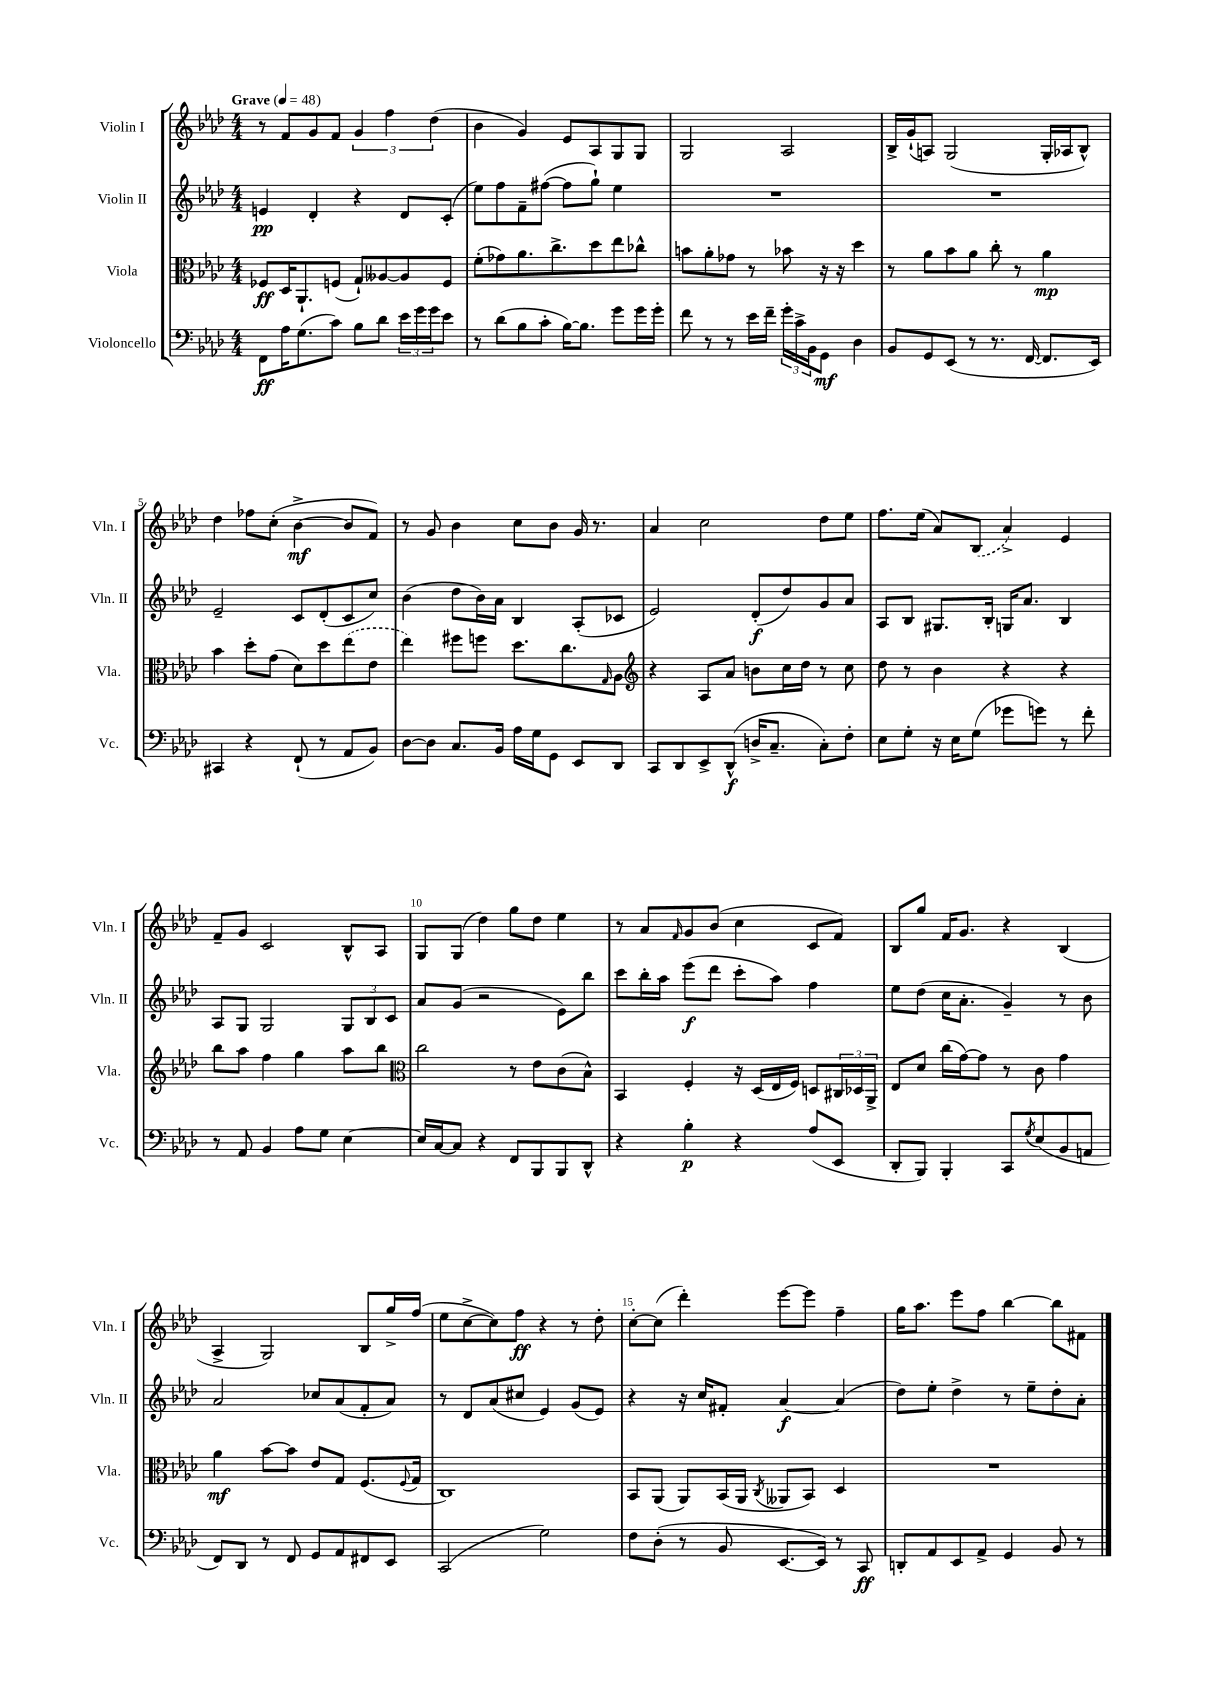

**kern	**dynam	**kern	**dynam	**kern	**dynam	**kern	**dynam
*part4	*part4	*part3	*part3	*part2	*part2	*part1	*part1
*staff4	*staff4	*staff3	*staff3	*staff2	*staff2	*staff1	*staff1
*I"Violoncello	*	*I"Viola	*	*I"Violin II	*	*I"Violin I	*
*I'Vc.	*	*I'Vla.	*	*I'Vln. II	*	*I'Vln. I	*
*clefF4	*	*clefC3	*	*clefG2	*	*clefG2	*
*k[b-e-a-d-]	*	*k[b-e-a-d-]	*	*k[b-e-a-d-]	*	*k[b-e-a-d-]	*
*M4/4	*	*M4/4	*	*M4/4	*	*M4/4	*
*MM48	*	*MM48	*	*MM48	*	*MM48	*
=1	=1	=1	=1	=1	=1	=1	=1
!	!	!	!	!	!	!LO:TX:a:B:t=Grave	!
8FF\L	ff	8F-X/L	ff	4en/	pp	8r	.
16A-\K	.	16D-/K	.	.	.	8f/L	.
(8.G\	.	8.AA-`/	.	.	.	.	.
.	.	.	.	4d-'/	.	8g/	.
8c\J)	.	(8Fn/J	.	.	.	8f/J	.
8B-\L	.	8G`/L)	.	4r	.	6g/	.
8d-\J	.	[8A--X/	.	.	.	.	.
.	.	.	.	.	.	6ff\	.
24e-\LL	.	8A--/]	.	8d-/L	.	.	.
24g\	.	.	.	.	.	.	.
24g\J	.	.	.	.	.	(6dd-\	.
8e-\J	.	8F/J	.	(8c'/J	.	.	.
=2	=2	=2	=2	=2	=2	=2	=2
8r	.	(8f'\L	.	8ee-\L)	.	4b-\	.
(8d-\L	.	8g-X\)	.	8ff\	.	.	.
8B-\	.	8.a-\	.	8f~\	.	4g/)	.
8c'\J	.	.	.	([8ff#X\J	.	.	.
.	.	8.cc^\	.	.	.	.	.
[16B-\KL)	.	.	.	8ff#\L]	.	8e-/L	.
8.B-\J]	.	.	.	.	.	.	.
.	.	8dd-\	.	8gg`\J)	.	8A-/	.
8g\L	.	8ee-\	.	4ee-\	.	8G/	.
16g\L	.	8cc-X^^\J	.	.	.	8G/J	.
16g'\JJ	.	.	.	.	.	.	.
=3	=3	=3	=3	=3	=3	=3	=3
8f\	.	8bn\L	.	1r	.	2G/	.
8r	.	8a-'\	.	.	.	.	.
8r	.	8g-X\J	.	.	.	.	.
16e-\LL	.	8r	.	.	.	.	.
16f~\JJ	.	.	.	.	.	.	.
24g'\LL	.	8b-X\	.	.	.	2A-/	.
24c^\	.	.	.	.	.	.	.
24BB-\J	.	.	.	.	.	.	.
8GG\J	mf	16r	.	.	.	.	.
.	.	16r	.	.	.	.	.
4D-\	.	4dd-\	.	.	.	.	.
=4	=4	=4	=4	=4	=4	=4	=4
8BB-/L	.	8r	.	1r	.	16B-^/LL	.
.	.	.	.	.	.	(16g`/J	.
8GG/	.	8a-\L	.	.	.	8An/J)	.
(8EE-/J	.	8b-\	.	.	.	(2G/	.
8r	.	8a-\J	.	.	.	.	.
8.r	.	8cc'\	.	.	.	.	.
.	.	8r	.	.	.	.	.
[16FF/	.	.	.	.	.	.	.
8.FF/L]	.	4a-\	mp	.	.	16G'/LL	.
.	.	.	.	.	.	16A-X/J	.
.	.	.	.	.	.	8B-^^/J)	.
16EE-/Jk)	.	.	.	.	.	.	.
!!LO:LB:g=z
=5	=5	=5	=5	=5	=5	=5	=5
4CC#X/	.	4b-\	.	2e-~/	.	4dd-\	.
4r	.	8dd-'\L	.	.	.	8ff-X\L	.
.	.	(8g\J	.	.	.	(8cc'\J	.
(8FF`/	.	8d-\L)	.	8c/L	.	[4b-^\	mf
8r	.	8dd-\	.	(8d-'/	.	.	.
8AA-/L	.	(8ee-\	.	8c/	.	8b-/L]	.
8BB-/J)	.	8e-\J	.	8cc/J)	.	8f/J)	.
=6	=6	=6	=6	=6	=6	=6	=6
[8D-\L	.	4ee-\)	.	(4b-\	.	8r	.
8D-\J]	.	.	.	.	.	8g/	.
8.C/L	.	8ff#X\L	.	8dd-\L	.	4b-\	.
.	.	8ffn\J	.	16b-\L)	.	.	.
16BB-/Jk	.	.	.	16a-\JJ	.	.	.
16A-\LL	.	8.dd-\L	.	4B-/	.	8cc\L	.
16G\J	.	.	.	.	.	.	.
8GG\J	.	.	.	.	.	8b-\J	.
.	.	8.cc\	.	.	.	.	.
8EE-/L	.	.	.	(8A-'/L	.	16g/	.
.	.	.	.	.	.	8.r	.
.	.	16qqG/	.	.	.	.	.
8DD-/J	.	8A-\J	.	8c-X/J	.	.	.
=7	=7	=7	=7	=7	=7	=7	=7
*	*	*clefG2	*	*	*	*	*
8CC/L	.	4r	.	2e-/)	.	4a-/	.
8DD-/	.	.	.	.	.	.	.
8EE-^/	.	8A-/L	.	.	.	2cc\	.
(8DD-^^/J	f	8a-/J	.	.	.	.	.
16Dn^/KL	.	8bn\L	.	(8d-'/L	f	.	.
8.C~/J	.	.	.	.	.	.	.
.	.	16cc\L	.	8dd-/)	.	.	.
.	.	16dd-\JJ	.	.	.	.	.
8C'\L)	.	8r	.	8g/	.	8dd-\L	.
8F'\J	.	8cc\	.	8a-/J	.	8ee-\J	.
=8	=8	=8	=8	=8	=8	=8	=8
8E-\L	.	8dd-\	.	8A-/L	.	8.ff\L	.
8G'\J	.	8r	.	8B-/J	.	.	.
.	.	.	.	.	.	(16ee-\Jk	.
16r	.	4b-\	.	8.G#X/L	.	8a-/L)	.
16E-\KL	.	.	.	.	.	.	.
(8G\J	.	.	.	.	.	(8B-/J	.
.	.	.	.	16B-'/Jk	.	.	.
8g-X\L	.	4r	.	16Gn/KL	.	4a-^/)	.
.	.	.	.	8.a-/J	.	.	.
8gn\J)	.	.	.	.	.	.	.
8r	.	4r	.	4B-/	.	4e-/	.
8f'\	.	.	.	.	.	.	.
!!LO:LB:g=z
=9	=9	=9	=9	=9	=9	=9	=9
8r	.	8bb-\L	.	8A-/L	.	8f~/L	.
8AA-/	.	8aa-\J	.	8G/J	.	8g/J	.
4BB-/	.	4ff\	.	2G/	.	2c/	.
8A-\L	.	4gg\	.	.	.	.	.
8G\J	.	.	.	.	.	.	.
[4E-\	.	8aa-\L	.	12G/L	.	8B-^^/L	.
.	.	.	.	12B-/	.	.	.
.	.	8bb-\J	.	.	.	8A-/J	.
.	.	.	.	12c/J	.	.	.
=10	=10	=10	=10	=10	=10	=10	=10
*	*	*clefC3	*	*	*	*	*
16E-/LL]	.	2cc\	.	8a-/L	.	8G/L	.
[16C/J	.	.	.	.	.	.	.
8C/J]	.	.	.	(8g/J	.	(8G/J	.
4r	.	.	.	2r	.	4dd-\)	.
8FF/L	.	8r	.	.	.	8gg\L	.
8BBB-/	.	8e-\L	.	.	.	8dd-\J	.
8BBB-/	.	(8c\	.	8e-\L)	.	4ee-\	.
8DD-^^/J	.	8B-^^\J)	.	8bb-\J	.	.	.
=11	=11	=11	=11	=11	=11	=11	=11
4r	.	4BB-/	.	8ccc\L	.	8r	.
.	.	.	.	16bb-'\L	.	8a-/L	.
.	.	.	.	16aa-\JJ	.	.	.
.	.	.	.	.	.	16qqf/	.
4B-'\	p	4F'/	.	(8eee-\L	f	8g/	.
.	.	.	.	8ddd-\J	.	(8b-/J	.
4r	.	16r	.	8ccc'\L	.	4cc\	.
.	.	(16D-/LL	.	.	.	.	.
.	.	16E-/	.	8aa-\J)	.	.	.
.	.	16F/JJ)	.	.	.	.	.
(8A-/L	.	8Dn/L	.	4ff\	.	8c/L	.
8EE-/J	.	24C#X/L	.	.	.	8f/J)	.
.	.	24D-X/	.	.	.	.	.
.	.	24AA-^/JJ	.	.	.	.	.
=12	=12	=12	=12	=12	=12	=12	=12
8DD-'/L	.	8E-/L	.	8ee-\L	.	8B-/L	.
8BBB-/J)	.	8d-/J	.	(8dd-\J	.	8gg/J	.
4BBB-'/	.	(16cc\LL	.	16cc\KL	.	16f/KL	.
.	.	[16g\J)	.	8.a-'\J	.	8.g/J	.
.	.	8g\J]	.	.	.	.	.
8CC/L	.	8r	.	4g~/)	.	4r	.
8qG/	.	.	.	.	.	.	.
(8E-/	.	8c\	.	.	.	.	.
8BB-/	.	4g\	.	8r	.	(4B-/	.
8AAn/J	.	.	.	8b-\	.	.	.
!!LO:LB:g=z
=13	=13	=13	=13	=13	=13	=13	=13
8FF/L)	.	4a-\	mf	2a-/	.	4A-^/	.
8DD-/J	.	.	.	.	.	.	.
8r	.	[8b-\L	.	.	.	2G/)	.
8FF/	.	8b-\J]	.	.	.	.	.
8GG/L	.	8e-/L	.	8cc-X/L	.	.	.
8AA-/	.	8G/J	.	(8a-/	.	.	.
8FF#X/	.	(8.F/L	.	8f'/	.	8B-/L	.
8EE-/J	.	.	.	8a-/J)	.	16gg^/L	.
.	.	8qqF/	.	.	.	.	.
.	.	16G/Jk	.	.	.	(16ff/JJ	.
=14	=14	=14	=14	=14	=14	=14	=14
(2CC/	.	1C)	.	8r	.	8ee-\L	.
.	.	.	.	8d-/L	.	[8cc^\	.
.	.	.	.	(8a-/	.	8cc\])	.
.	.	.	.	8cc#X/J	.	8ff\J	ff
2G\)	.	.	.	4e-/)	.	4r	.
.	.	.	.	(8g/L	.	8r	.
.	.	.	.	8e-/J)	.	8dd-'\	.
=15	=15	=15	=15	=15	=15	=15	=15
8F\L	.	8BB-/L	.	4r	.	[8cc'\L	.
(8D-'\J	.	(8AA-/J	.	.	.	(8cc\J]	.
8r	.	8AA-/L)	.	16r	.	4ddd-'\)	.
.	.	.	.	16cc/KL	.	.	.
8BB-/	.	(16BB-/L	.	8f#X'/J	.	.	.
.	.	16AA-/JJ	.	.	.	.	.
.	.	8qC/	.	.	.	.	.
[8.EE-/L	.	8AA--X/L	.	[4a-/	f	[8eee-\L	.
.	.	8BB-/J)	.	.	.	8eee-\J]	.
16EE-/Jk])	.	.	.	.	.	.	.
8r	.	4D-/	.	(4a-/]	.	4ff~\	.
8CC/	ff	.	.	.	.	.	.
=16	=16	=16	=16	=16	=16	=16	=16
8DDn'/L	.	1r	.	8dd-\L)	.	16gg\KL	.
.	.	.	.	.	.	8.aa-\J	.
8AA-/	.	.	.	8ee-'\J	.	.	.
8EE-/	.	.	.	4dd-^\	.	8eee-\L	.
8AA-^/J	.	.	.	.	.	8ff\J	.
4GG/	.	.	.	8r	.	[4bb-\	.
.	.	.	.	8ee-~\L	.	.	.
8BB-/	.	.	.	8dd-'\	.	8bb-\L]	.
8r	.	.	.	8a-'\J	.	8f#X\J	.
==	==	==	==	==	==	==	==
*-	*-	*-	*-	*-	*-	*-	*-
